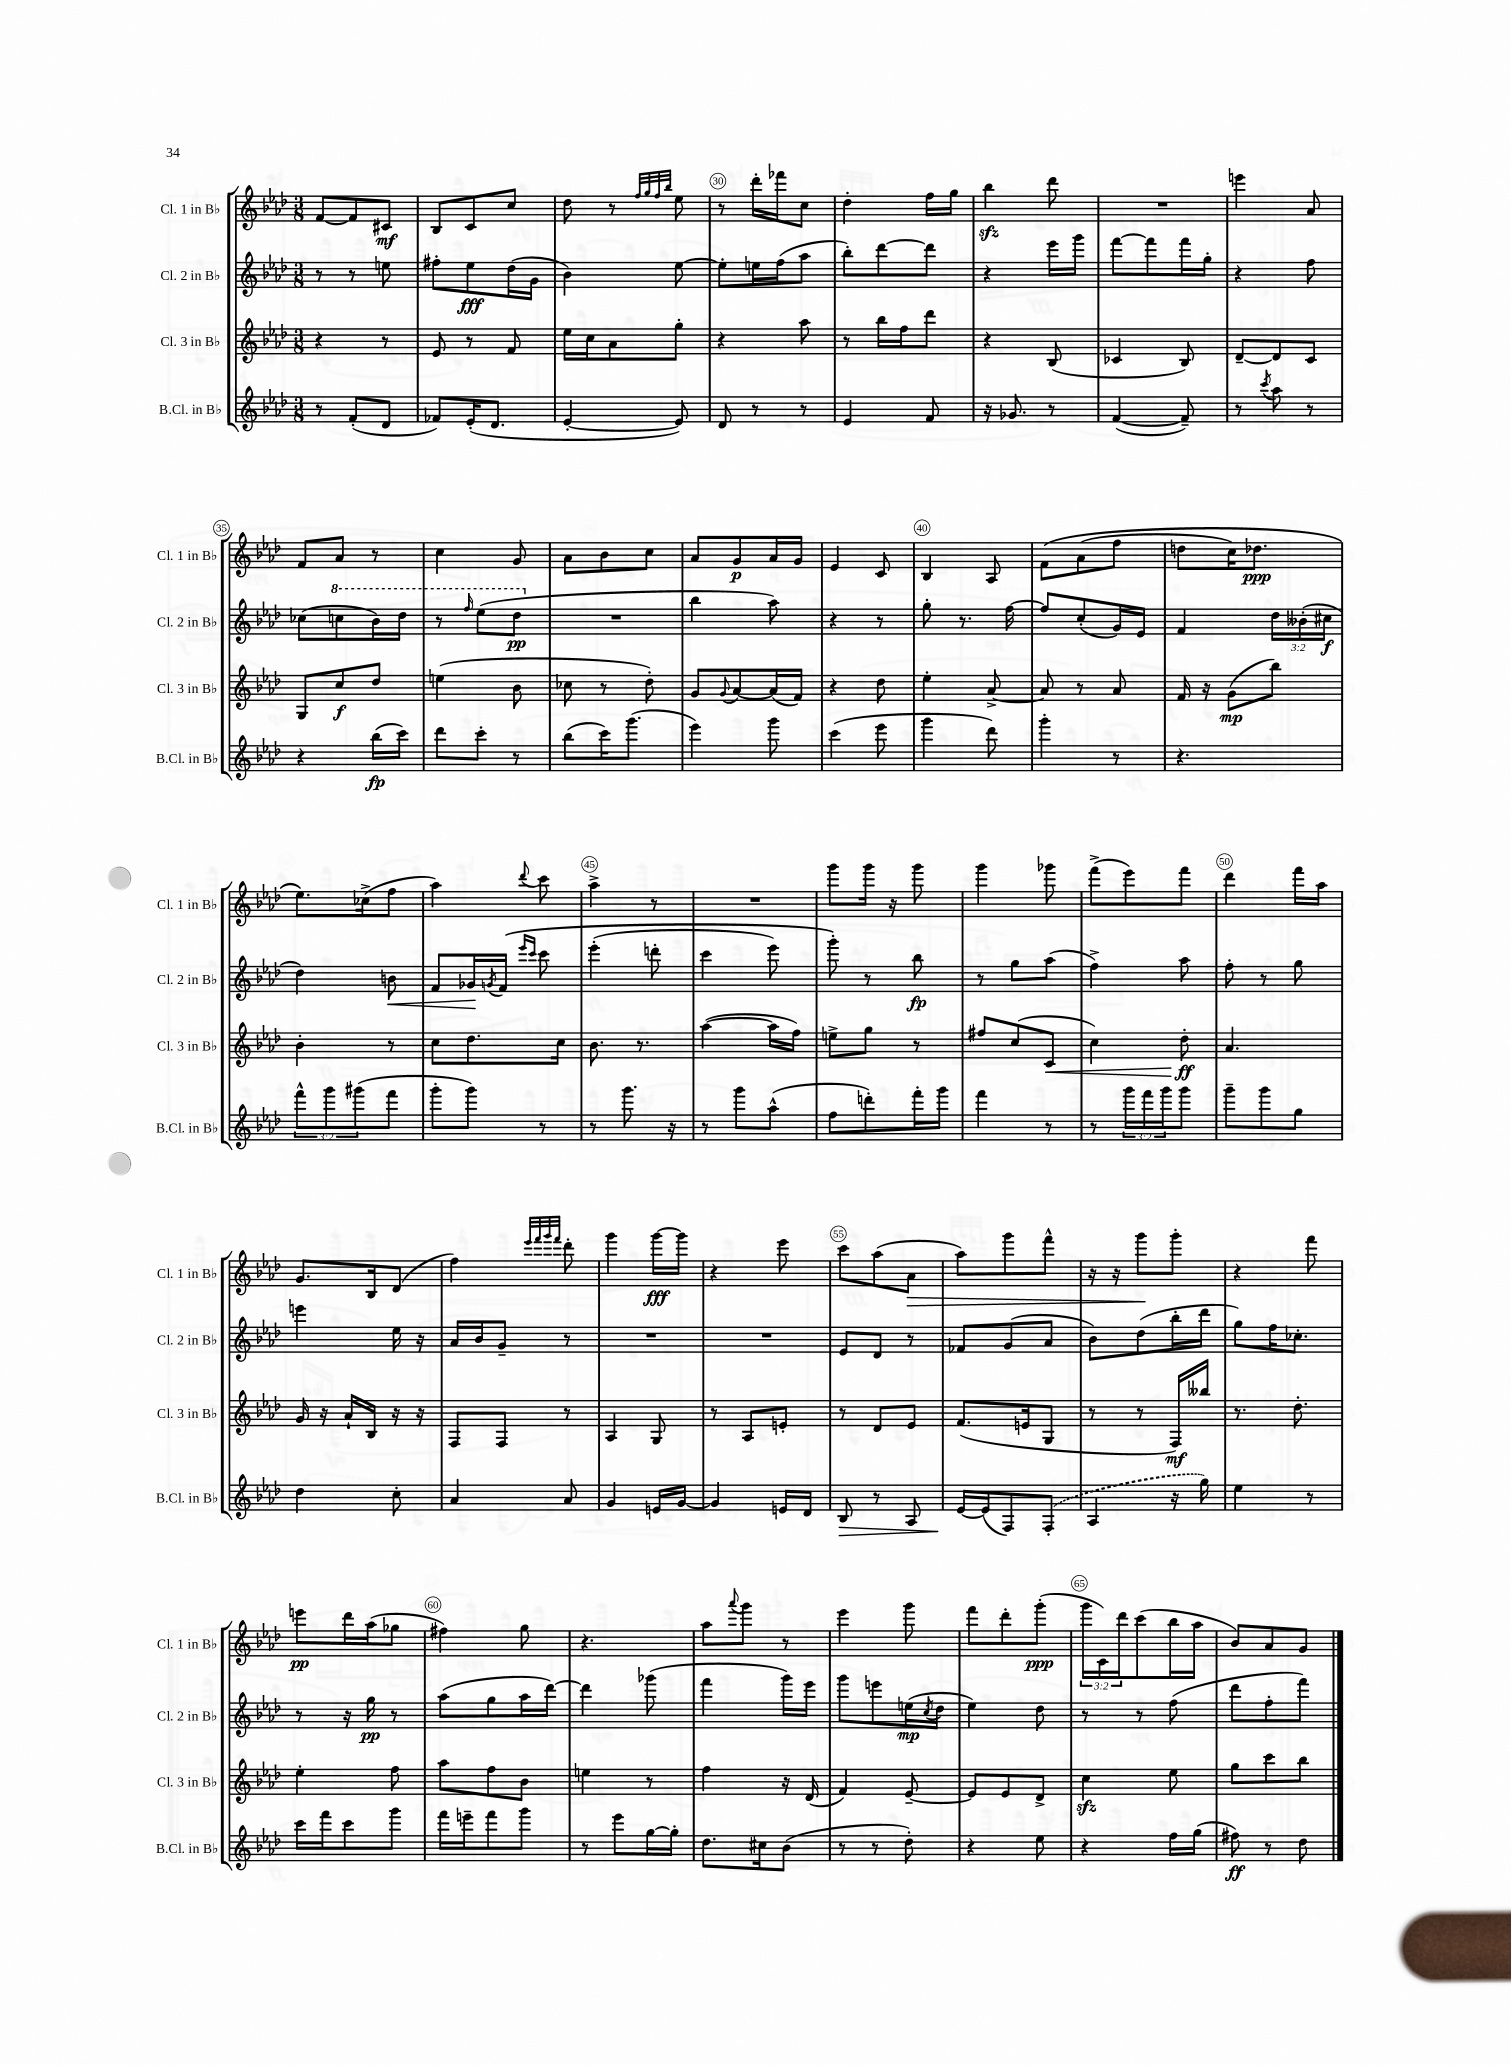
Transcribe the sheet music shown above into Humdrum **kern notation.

**kern	**kern	**kern	**kern
*staff4	*staff3	*staff2	*staff1
*clefG2	*clefG2	*clefG2	*clefG2
*k[b-e-a-d-]	*k[b-e-a-d-]	*k[b-e-a-d-]	*k[b-e-a-d-]
*M3/8	*M3/8	*M3/8	*M3/8
8r	4r	8r	[8f
(8f'	.	8r	8f]
8d-	8r	8ee	8c#
=	=	=	=
8f-)	8e-	8ff#'	8B-
(16e-'	8r	8ee-	8c
8.d-	.	.	.
.	8f	(16dd-	8cc
.	.	16g	.
=	=	=	=
[4e-'	16ee-	4b-)	8dd-
.	16cc	.	.
.	8a-	.	8r
.	.	.	32qqff
.	.	.	32qqgg
.	.	.	32qqff
.	.	.	32qqbb-
8e-])	8gg'	[8ee-	8ee-
=	=	=	=
8d-	4r	8ee-']	8r
8r	.	16ee	16ddd-'
.	.	(16ff	16fff-
8r	8aa-	8aa-	8cc
=	=	=	=
4e-	8r	8bb-')	4dd-'
.	16bb-	[8ddd-	.
.	16ff	.	.
8f	8ddd-	8ddd-]	16ff
.	.	.	16gg
=	=	=	=
16r	4r	4r	4bb-
8.g-	.	.	.
8r	(8B-	16eee-	8ddd-
.	.	16ggg	.
=	=	=	=
([4f	4c-	[8fff	4.r
.	.	8fff]	.
8f~])	8B-)	16fff	.
.	.	16gg'	.
=	=	=	=
8r	[8d-~	4r	4eee
8qccc	.	.	.
8aa-	8d-]	.	.
8r	8c	8ff	8a-
=	=	=	=
4r	8G	(8cc-	8f
.	8cc	8ccc	8a-
(16bb-	8dd-	16bb-)	8r
16ccc)	.	16ddd-	.
=	=	=	=
8ddd-	(4ee	8r	4cc
.	.	16qqfff	.
8ccc'	.	(8eee-	.
8r	8b-	8ddd-	8g
=	=	=	=
(8bb-	8cc-	4.r	8a-
16ccc)	8r	.	8b-
(8.ggg	.	.	.
.	8dd-')	.	8cc
=	=	=	=
4eee-)	8g	4bb-	8a-
.	8qqg	.	.
.	[8a-	.	8g
8ggg	(16a-]	8aa-)	16a-
.	16f)	.	16g
=	=	=	=
(4ccc	4r	4r	4e-
8eee-	8dd-	8r	8c
=	=	=	=
4ggg	4ee-'	8gg'	4B-
.	.	8.r	.
8ddd-)	[8a-^	.	8A-
.	.	[16ff	.
=	=	=	=
4ggg'	8a-]	8ff]	&(8f
.	8r	(8cc'	(8a-
8r	8a-	16g)	8ff
.	.	16e-	.
=	=	=	=
4.r	16f	4f	8dd
.	16r	.	.
.	(8g	.	16cc)
.	.	.	8.dd-
.	8bb-)	24dd-	.
.	.	(24b--'	.
.	.	24cc#	.
=	=	=	=
12fff^^	4b-'	4dd-)	8.ee-&)
12ggg	.	.	.
(12ggg#	.	.	.
.	.	.	(16cc-^
8fff	8r	8b	8ff
=	=	=	=
8ggg'	8cc	8f	4aa-)
8ggg)	8.dd-	16g-	.
.	.	8qg	.
.	.	&(16f	.
.	.	16qqeee-	.
.	.	16qqccc	8qqddd-
8r	.	8ccc	8ccc
.	16cc	.	.
=	=	=	=
8r	8.b-	(4eee-'	4aa-^
8.ggg	.	.	.
.	8.r	.	.
.	.	8ddd'	8r
16r	.	.	.
=	=	=	=
8r	([4aa-	4ccc	4.r
8ggg	.	.	.
(8aa-^^	16aa-]	8eee-)	.
.	16ff)	.	.
=	=	=	=
8ff	8ee^	8ggg'&)	8ggg
8ddd')	8gg	8r	16ggg
.	.	.	16r
16fff'	8r	8bb-	8ggg
16ggg	.	.	.
=	=	=	=
4fff	8ff#	8r	4ggg
.	(8cc	8gg	.
8r	8c	(8aa-	8ggg-
=	=	=	=
8r	4cc)	4ff^)	(8fff^
24ggg	.	.	8eee-)
24fff	.	.	.
24ggg	.	.	.
8ggg	8dd-'	8aa-	8fff
=	=	=	=
8ggg~	4.a-	8ff'	4ddd-
8ggg	.	8r	.
8gg	.	8gg	16fff
.	.	.	16aa-
=	=	=	=
4dd-	16g	4eee	8.g
.	16r	.	.
.	16a-`	.	.
.	16B-	.	16B-
8cc'	16r	16ee-	(8d-
.	16r	16r	.
=	=	=	=
4a-	8F	16a-	4ff)
.	.	16b-	.
.	8F	8g~	.
.	.	.	32qqeee-
.	.	.	32qqfff
.	.	.	32qqggg
.	.	.	32qqfff
8a-	8r	8r	8ddd-'
=	=	=	=
4g	4A-	4.r	4ggg
16e	8G	.	[16ggg
[16g	.	.	16ggg]
=	=	=	=
4g]	8r	4.r	4r
.	8A-	.	.
16e	8e'	.	8eee-
16d-	.	.	.
=	=	=	=
8B-	8r	8e-	8ccc
8r	8d-	8d-	(8aa-
8A-	8e-	8r	8a-
=	=	=	=
[16e-	(8.f	8f-	8aa-)
(16e-]	.	.	.
8F)	.	(8g	8ggg
.	16e	.	.
(8F'	8G	8a-	8fff^^
=	=	=	=
4A-	8r	8b-)	16r
.	.	.	16r
.	8r	(8dd-	8ggg
16r	16F)	16bb-'	8ggg'
16gg)	16bb--	16ddd-	.
=	=	=	=
4ee-	8.r	8gg)	4r
.	.	16ff	.
.	8.dd-'	8.cc-'	.
8r	.	.	8fff
=	=	=	=
16ccc	4ee-'	8r	8eee
16fff	.	.	.
8ccc	.	16r	16ddd-
.	.	16gg	(16aa-
8ggg	8ff	8r	8gg-
=	=	=	=
16fff	8aa-	(8aa-	4ff#)
16eee~	.	.	.
8fff	8ff	8gg	.
8ggg	8b-	16aa-	8gg
.	.	[16ddd-)	.
=	=	=	=
8r	4ee	4ddd-]	4.r
8eee-	.	.	.
[16gg	8r	(8ggg-	.
16gg']	.	.	.
=	=	=	=
8.dd-	4ff	4fff	8aa-
.	.	.	8qqaaa-
.	.	.	8ggg
16cc#	.	.	.
(8b-	16r	16ggg)	8r
.	(16d-	16eee-	.
=	=	=	=
8r	4f)	8ggg	4eee-
8r	.	8eee	.
8dd-')	[8e-~	(16ee	8ggg
.	.	8qcc	.
.	.	16dd-	.
=	=	=	=
4r	8e-]	4ee-)	8fff
.	8e-	.	8ddd-'
8ee-	8d-^	8dd-	(8ggg'
=	=	=	=
4r	4cc	8r	24ggg
.	.	.	24c)
.	.	.	24ddd-
.	.	8r	(8ccc
16ff	8ee-	(8ff	16bb-
(16gg	.	.	16aa-
=	=	=	=
8ff#)	8gg	8ddd-	8b-)
8r	8ccc	8ff'	8a-
8dd-	8bb-	8fff)	8g
==	==	==	==
*-	*-	*-	*-
